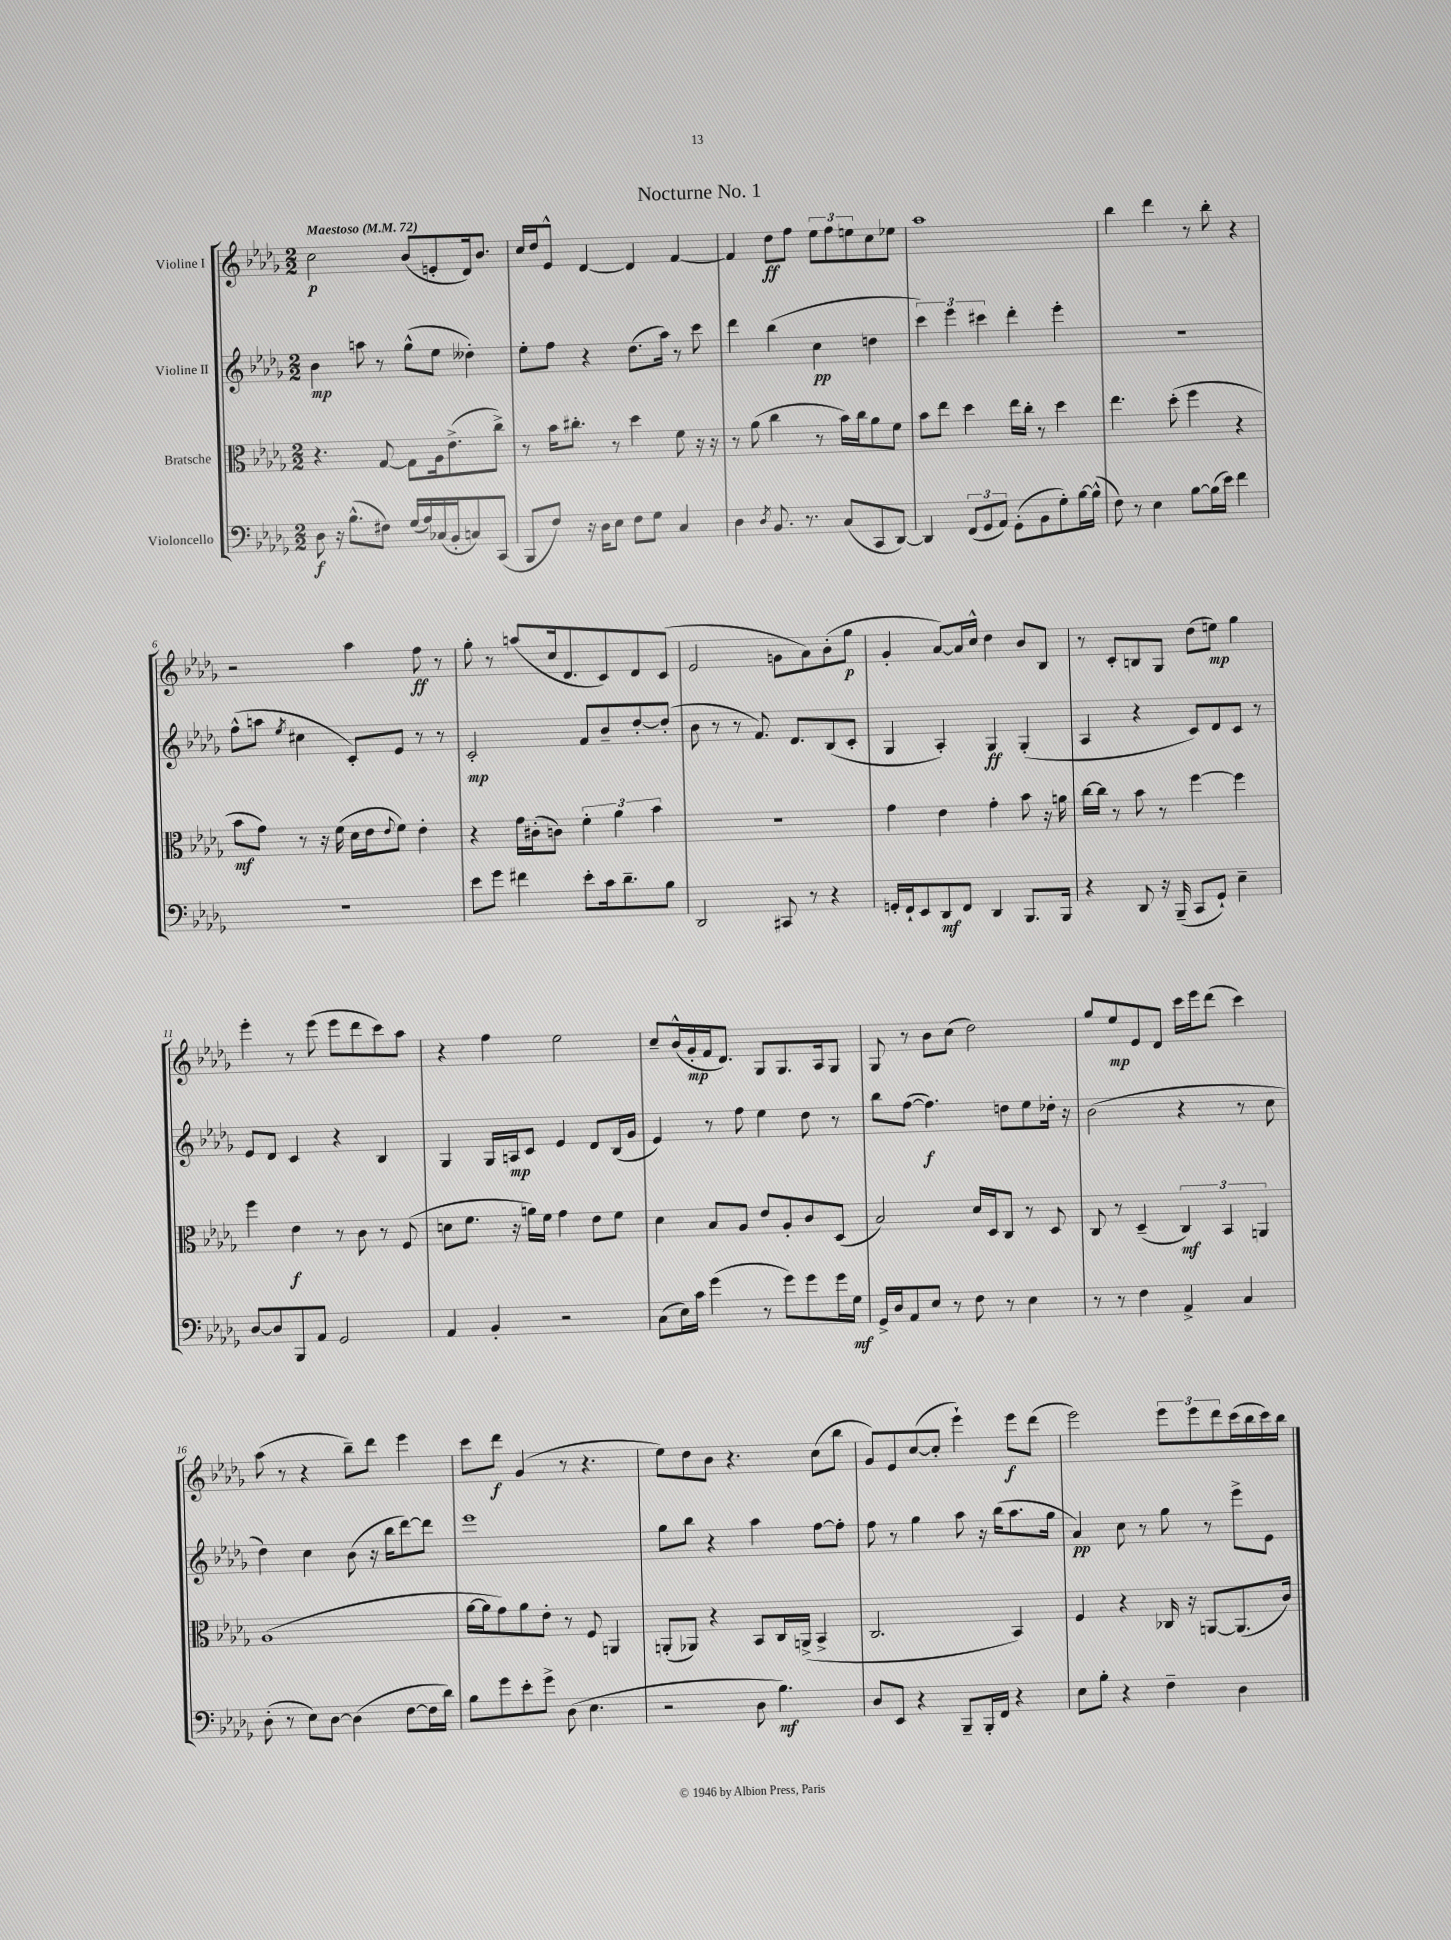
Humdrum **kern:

**kern	**dynam	**kern	**dynam	**kern	**dynam	**kern	**dynam
*part4	*part4	*part3	*part3	*part2	*part2	*part1	*part1
*staff4	*staff4	*staff3	*staff3	*staff2	*staff2	*staff1	*staff1
*I"Violoncello	*	*I"Bratsche	*	*I"Violine II	*	*I"Violine I	*
*clefF4	*	*clefC3	*	*clefG2	*	*clefG2	*
*k[b-e-a-d-g-]	*	*k[b-e-a-d-g-]	*	*k[b-e-a-d-g-]	*	*k[b-e-a-d-g-]	*
*M2/2	*	*M2/2	*	*M2/2	*	*M2/2	*
*MM72	*	*MM72	*	*MM72	*	*MM72	*
=1	=1	=1	=1	=1	=1	=1	=1
!	!	!	!	!	!	!LO:TX:a:B:t=Maestoso	!
8D-\	f	4.r	.	4b-\	mp	2cc\	p
16r	.	.	.	.	.	.	.
(8.B-^^\L	.	.	.	.	.	.	.
.	.	.	.	8aan\	.	.	.
8F#X\J)	.	[8G-/	.	8r	.	.	.
(16G-/LL	.	8G-\L]	.	(8gg-^^\L	.	(8b-/L	.
16A-/)	.	.	.	.	.	.	.
(16C-X/	.	16A-\k	.	8ee-\J	.	8en'/	.
16BB-'/J	.	(8.e-^\	.	.	.	.	.
8Cn/)	.	.	.	4dd--X'\)	.	16d-/k)	.
.	.	.	.	.	.	8.b-/J	.
(8CC/J	.	8cc^\J)	.	.	.	.	.
=2	=2	=2	=2	=2	=2	=2	=2
8BBB-/L	.	8r	.	8ee-'\L	.	16cc/LL	.
.	.	.	.	.	.	16dd-/J	.
8F/J)	.	16b-\KL	.	8ff\J	.	8e-^^/J	.
.	.	8.cc#X'\J	.	.	.	.	.
16r	.	.	.	4r	.	[4d-/	.
16D-\KL	.	.	.	.	.	.	.
8E-\J	.	8r	.	.	.	.	.
8F\L	.	4dd-\	.	(8.dd-\L	.	4d-/]	.
8G-\J	.	.	.	.	.	.	.
.	.	.	.	16aa-\Jk)	.	.	.
4C/	.	8f\	.	8r	.	[4f/	.
.	.	16r	.	8ccc\	.	.	.
.	.	16r	.	.	.	.	.
=3	=3	=3	=3	=3	=3	=3	=3
4D-\	.	8r	.	4ddd-\	.	4f/]	.
.	.	(8a-\	.	.	.	.	.
8qD-/	.	.	.	.	.	.	.
8.BB-/	.	4cc\	.	(4bb-\	.	8dd-\L	ff
.	.	.	.	.	.	8ff\J	.
8.r	.	.	.	.	.	.	.
.	.	8r	.	4cc\	pp	12ee-\L	.
.	.	.	.	.	.	12ff\	.
(8C/L	.	16b-\LL)	.	.	.	.	.
.	.	.	.	.	.	12een\	.
.	.	16cc\J	.	.	.	.	.
8CC/	.	8a-\	.	4ddn\	.	8cc\	.
[8DD-/J)	.	8f\J	.	.	.	8ee-X\J	.
=4	=4	=4	=4	=4	=4	=4	=4
4DD-/]	.	8b-\L	.	6ccc\)	.	1aa-	.
.	.	8ee-\J	.	.	.	.	.
.	.	.	.	6eee-\	.	.	.
(12FF/L	.	4dd-\	.	.	.	.	.
12GG-/	.	.	.	6ccc#X\	.	.	.
12AA-/J)	.	.	.	.	.	.	.
(8GG-'\L	.	16ee-\LL	.	4ddd-'\	.	.	.
.	.	16cc'\JJ	.	.	.	.	.
8BB-\	.	8r	.	.	.	.	.
8G-'\)	.	4dd-\	.	4eee-'\	.	.	.
[16B-\L	.	.	.	.	.	.	.
(16B-^^\JJ]	.	.	.	.	.	.	.
=5	=5	=5	=5	=5	=5	=5	=5
8F\)	.	4.ee-\	.	1r	.	4bb-\	.
8r	.	.	.	.	.	.	.
4E-\	.	.	.	.	.	4ddd-\	.
.	.	(8dd-'\	.	.	.	.	.
[8B-\L	.	4ff\	.	.	.	8r	.
(16B-\L]	.	.	.	.	.	8bb-'\	.
16e-\JJ)	.	.	.	.	.	.	.
4f\	.	4r	.	.	.	4r	.
!!LO:LB:g=z
=6	=6	=6	=6	=6	=6	=6	=6
1r	.	8b-\L	mf	(8ff^^\L	.	2r	.
.	.	8g-\J)	.	8aan\J	.	.	.
.	.	.	.	8qee-/	.	.	.
.	.	8r	.	4cc#X\	.	.	.
.	.	16r	.	.	.	.	.
.	.	(16f\	.	.	.	.	.
.	.	16d-\LL	.	8c'/L)	.	4aa-\	.
.	.	16e-\J	.	.	.	.	.
.	.	8qqe-/	.	.	.	.	.
.	.	8f\J)	.	8e-/J	.	.	.
.	.	4e-'\	.	8r	.	8ff\	ff
.	.	.	.	8r	.	8r	.
=7	=7	=7	=7	=7	=7	=7	=7
8e-\L	.	4r	.	2c'/	mp	8gg-'\	.
8g-\J	.	.	.	.	.	8r	.
4f#X\	.	16g-\LL	.	.	.	(8aan/L	.
.	.	(16c#X'\J	.	.	.	.	.
.	.	8cn\J)	.	.	.	16cc/k	.
.	.	.	.	.	.	8.d-/	.
8e-'\L	.	6f'\	.	8f/L	.	.	.
16c\k	.	.	.	8b-~/	.	8c/)	.
.	.	6a-\	.	.	.	.	.
8.d-~\	.	.	.	.	.	.	.
.	.	.	.	[8dd-'/	.	8d-/	.
.	.	6b-\	.	.	.	.	.
8B-\J	.	.	.	(8dd-'/J]	.	(8c/J	.
=8	=8	=8	=8	=8	=8	=8	=8
2DD-/	.	1r	.	8b-\	.	2e-/	.
.	.	.	.	8r	.	.	.
.	.	.	.	8r	.	.	.
.	.	.	.	8.f/)	.	.	.
8CC#X/	.	.	.	.	.	8gn\L	.
.	.	.	.	8.d-/L	.	.	.
8r	.	.	.	.	.	8a-\)	.
4r	.	.	.	(8B-/	.	(8b-'\	.
.	.	.	.	8c'/J	.	8gg-\J	p
=9	=9	=9	=9	=9	=9	=9	=9
16GGn'/LL	.	4g-\	.	4G-/	.	4g-'/	.
16FF`/J	.	.	.	.	.	.	.
8EE-/	.	.	.	.	.	.	.
8DD-/	mf	4e-\	.	4A-'/)	.	[8a-/L)	.
8FF/J	.	.	.	.	.	16a-/L]	.
.	.	.	.	.	.	16cc^^/JJ	.
4DD-/	.	4g-'\	.	4G-/	ff	4dd-\	.
8.BBB-/L	.	8b-\	.	(4G-'/	.	8b-/L	.
.	.	16r	.	.	.	8B-/J	.
16BBB-/Jk	.	16an\	.	.	.	.	.
=10	=10	=10	=10	=10	=10	=10	=10
4r	.	[16cc\LL	.	4A-/	.	8r	.
.	.	16cc\JJ]	.	.	.	.	.
.	.	8r	.	.	.	8c'/L	.
8DD-/	.	8b-\	.	4r	.	8Bn/	.
16r	.	8r	.	.	.	8G-/J	.
(16BBB-~/	.	.	.	.	.	.	.
8CC/L	.	[4ff\	.	8c/L)	.	(8dd-\L	.
8GG-`/J)	.	.	.	8d-/	.	8een\J)	mp
4E-~\	.	4ff\]	.	8c/J	.	4gg-\	.
.	.	.	.	8r	.	.	.
!!LO:LB:g=z
=11	=11	=11	=11	=11	=11	=11	=11
[8D-/L	.	4ff\	.	8e-/L	.	4eee-'\	.
8D-/]	.	.	.	8d-/J	.	.	.
8BBB-/	.	4e-\	f	4c/	.	8r	.
8AA-/J	.	.	.	.	.	(8eee-\	.
2GG-/	.	8r	.	4r	.	8eee-\L	.
.	.	8c\	.	.	.	8ddd-\	.
.	.	8r	.	4B-/	.	8ccc\)	.
.	.	(8F/	.	.	.	8aa-\J	.
=12	=12	=12	=12	=12	=12	=12	=12
4AA-/	.	8dn\L	.	4G-/	.	4r	.
.	.	8.f\J	.	.	.	.	.
4BB-'/	.	.	.	16G-/LL	.	4ff\	.
.	.	16r	.	16An/J	mp	.	.
.	.	16an\LL)	.	8c/J	.	.	.
.	.	16f\JJ	.	.	.	.	.
2r	.	4g-\	.	4e-/	.	2ee-\	.
.	.	8e-\L	.	8d-/L	.	.	.
.	.	8f\J	.	(16B-/L	.	.	.
.	.	.	.	16g-/JJ	.	.	.
=13	=13	=13	=13	=13	=13	=13	=13
(8C\L	.	4d-\	.	4e-/)	.	8cc~/L	.
16E-\L)	.	.	.	.	.	(16b-^^/L	.
16c\JJ	.	.	.	.	.	16g-'/	mp
(4g-\	.	8B-/L	.	8r	.	16f/J	.
.	.	.	.	.	.	8.d-/J)	.
.	.	8A-/J	.	8ff\	.	.	.
8r	.	8e-/L	.	4ee-\	.	8G-/L	.
8g-\L)	.	8A-'/	.	.	.	8.G-/	.
8g-\	.	8c/	.	8dd-\	.	.	.
.	.	.	.	.	.	16A-/k	.
16g-\L	.	(8D-/J	.	8r	.	8G-/J	.
16G-\JJ	mf	.	.	.	.	.	.
=14	=14	=14	=14	=14	=14	=14	=14
16GG-^/LL	.	2B-/)	.	8bb-\L	.	8G-/	.
16D-/J	.	.	.	.	.	.	.
8AA-/	.	.	.	([8ff\J	.	8r	.
8E-/J	.	.	.	4.ff\])	f	8b-\L	.
8r	.	.	.	.	.	(8cc\J	.
8F\	.	16d-/LL	.	.	.	2dd-\)	.
.	.	16D-/J	.	.	.	.	.
8r	.	8C/J	.	8ddn\L	.	.	.
4E-\	.	8r	.	8ee-\	.	.	.
.	.	8D-/	.	16dd-X'\Jk	.	.	.
.	.	.	.	16r	.	.	.
=15	=15	=15	=15	=15	=15	=15	=15
8r	.	8C/	.	(2b-\	.	8gg-/L	.
8r	.	8r	.	.	.	8ee-/	mp
4F\	.	(4D-~/	.	.	.	8e-/	.
.	.	.	.	.	.	8d-/J	.
4AA-^/	.	6C/)	mf	4r	.	16ccc\LL	.
.	.	.	.	.	.	16eee-\J	.
.	.	.	.	.	.	(8ddd-\J	.
.	.	6BB-/	.	.	.	.	.
4C/	.	.	.	8r	.	4ccc\)	.
.	.	6AAn/	.	.	.	.	.
.	.	.	.	8cc\	.	.	.
!!LO:LB:g=z
=16	=16	=16	=16	=16	=16	=16	=16
(8D-'\	.	(1A-	.	4dd-\)	.	(8aa-\	.
8r	.	.	.	.	.	8r	.
8E-\L)	.	.	.	4cc\	.	4r	.
[8D-\J	.	.	.	.	.	.	.
(4D-\]	.	.	.	(8b-\	.	8bb-~\L)	.
.	.	.	.	16r	.	8ddd-\J	.
.	.	.	.	16bb-\KL	.	.	.
[8F\L	.	.	.	[8ddd-\)	.	4eee-\	.
16F\L]	.	.	.	8ddd-\J]	.	.	.
16d-\JJ)	.	.	.	.	.	.	.
=17	=17	=17	=17	=17	=17	=17	=17
8B-\L	.	[16a-\LL	.	1eee-	.	8ccc\L	.
.	.	16a-\J]	.	.	.	.	.
8g-\	.	8g-\)	.	.	.	8ddd-\J	f
8e-'\	.	8a-\	.	.	.	(4g-/	.
8g-^\J	.	8e-'\J	.	.	.	.	.
(8D-\	.	8r	.	.	.	8r	.
4.E-\	.	8F/	.	.	.	4.r	.
.	.	4AAn/	.	.	.	.	.
=18	=18	=18	=18	=18	=18	=18	=18
2r	.	(8AAn'/L	.	8gg-\L	.	8ee-\L)	.
.	.	8AA-X/J)	.	8bb-\J	.	8dd-\	.
.	.	4r	.	4r	.	8b-\J	.
.	.	.	.	.	.	4.r	.
8D-\	.	8BB-/L	.	4aa-\	.	.	.
4.B-\)	mf	16C/L	.	.	.	.	.
.	.	(16AAn^/JJ	.	.	.	.	.
.	.	4BB-^/	.	[8ff\L	.	(8cc\L	.
.	.	.	.	8ff'\J]	.	8bb-\J	.
=19	=19	=19	=19	=19	=19	=19	=19
8D-/L	.	2.C/	.	8ff\	.	8g-/L)	.
8EE-/J	.	.	.	8r	.	8e-/	.
4r	.	.	.	4gg-\	.	([8cc/	.
.	.	.	.	.	.	8cc'/J]	.
8BBB-~/L	.	.	.	8aa-\	.	4eee-`\)	.
16BBB-'/L	.	.	.	16r	.	.	.
16FF/JJ	.	.	.	(16bb-\KL	.	.	.
4r	.	4BB-/)	.	8.aa-\	.	8eee-\L	f
.	.	.	.	.	.	(8ddd-\J	.
.	.	.	.	16gg-\Jk	.	.	.
=20	=20	=20	=20	=20	=20	=20	=20
8E-\L	.	4F/	.	4a-/)	pp	2eee-\)	.
8B-'\J	.	.	.	.	.	.	.
4r	.	4r	.	8cc\	.	.	.
.	.	.	.	8r	.	.	.
4F~\	.	16C-X/	.	8gg-\	.	12eee-\L	.
.	.	16r	.	.	.	.	.
.	.	.	.	.	.	12eee-\	.
.	.	[8AAn/L	.	8r	.	.	.
.	.	.	.	.	.	12ddd-\	.
4D-\	.	(8.AA/]	.	8eee-^\L	.	(16ccc\L	.
.	.	.	.	.	.	16bb-\	.
.	.	.	.	8e-\J	.	16ccc\)	.
.	.	16c/Jk)	.	.	.	16bb-\JJ	.
==	==	==	==	==	==	==	==
*-	*-	*-	*-	*-	*-	*-	*-
